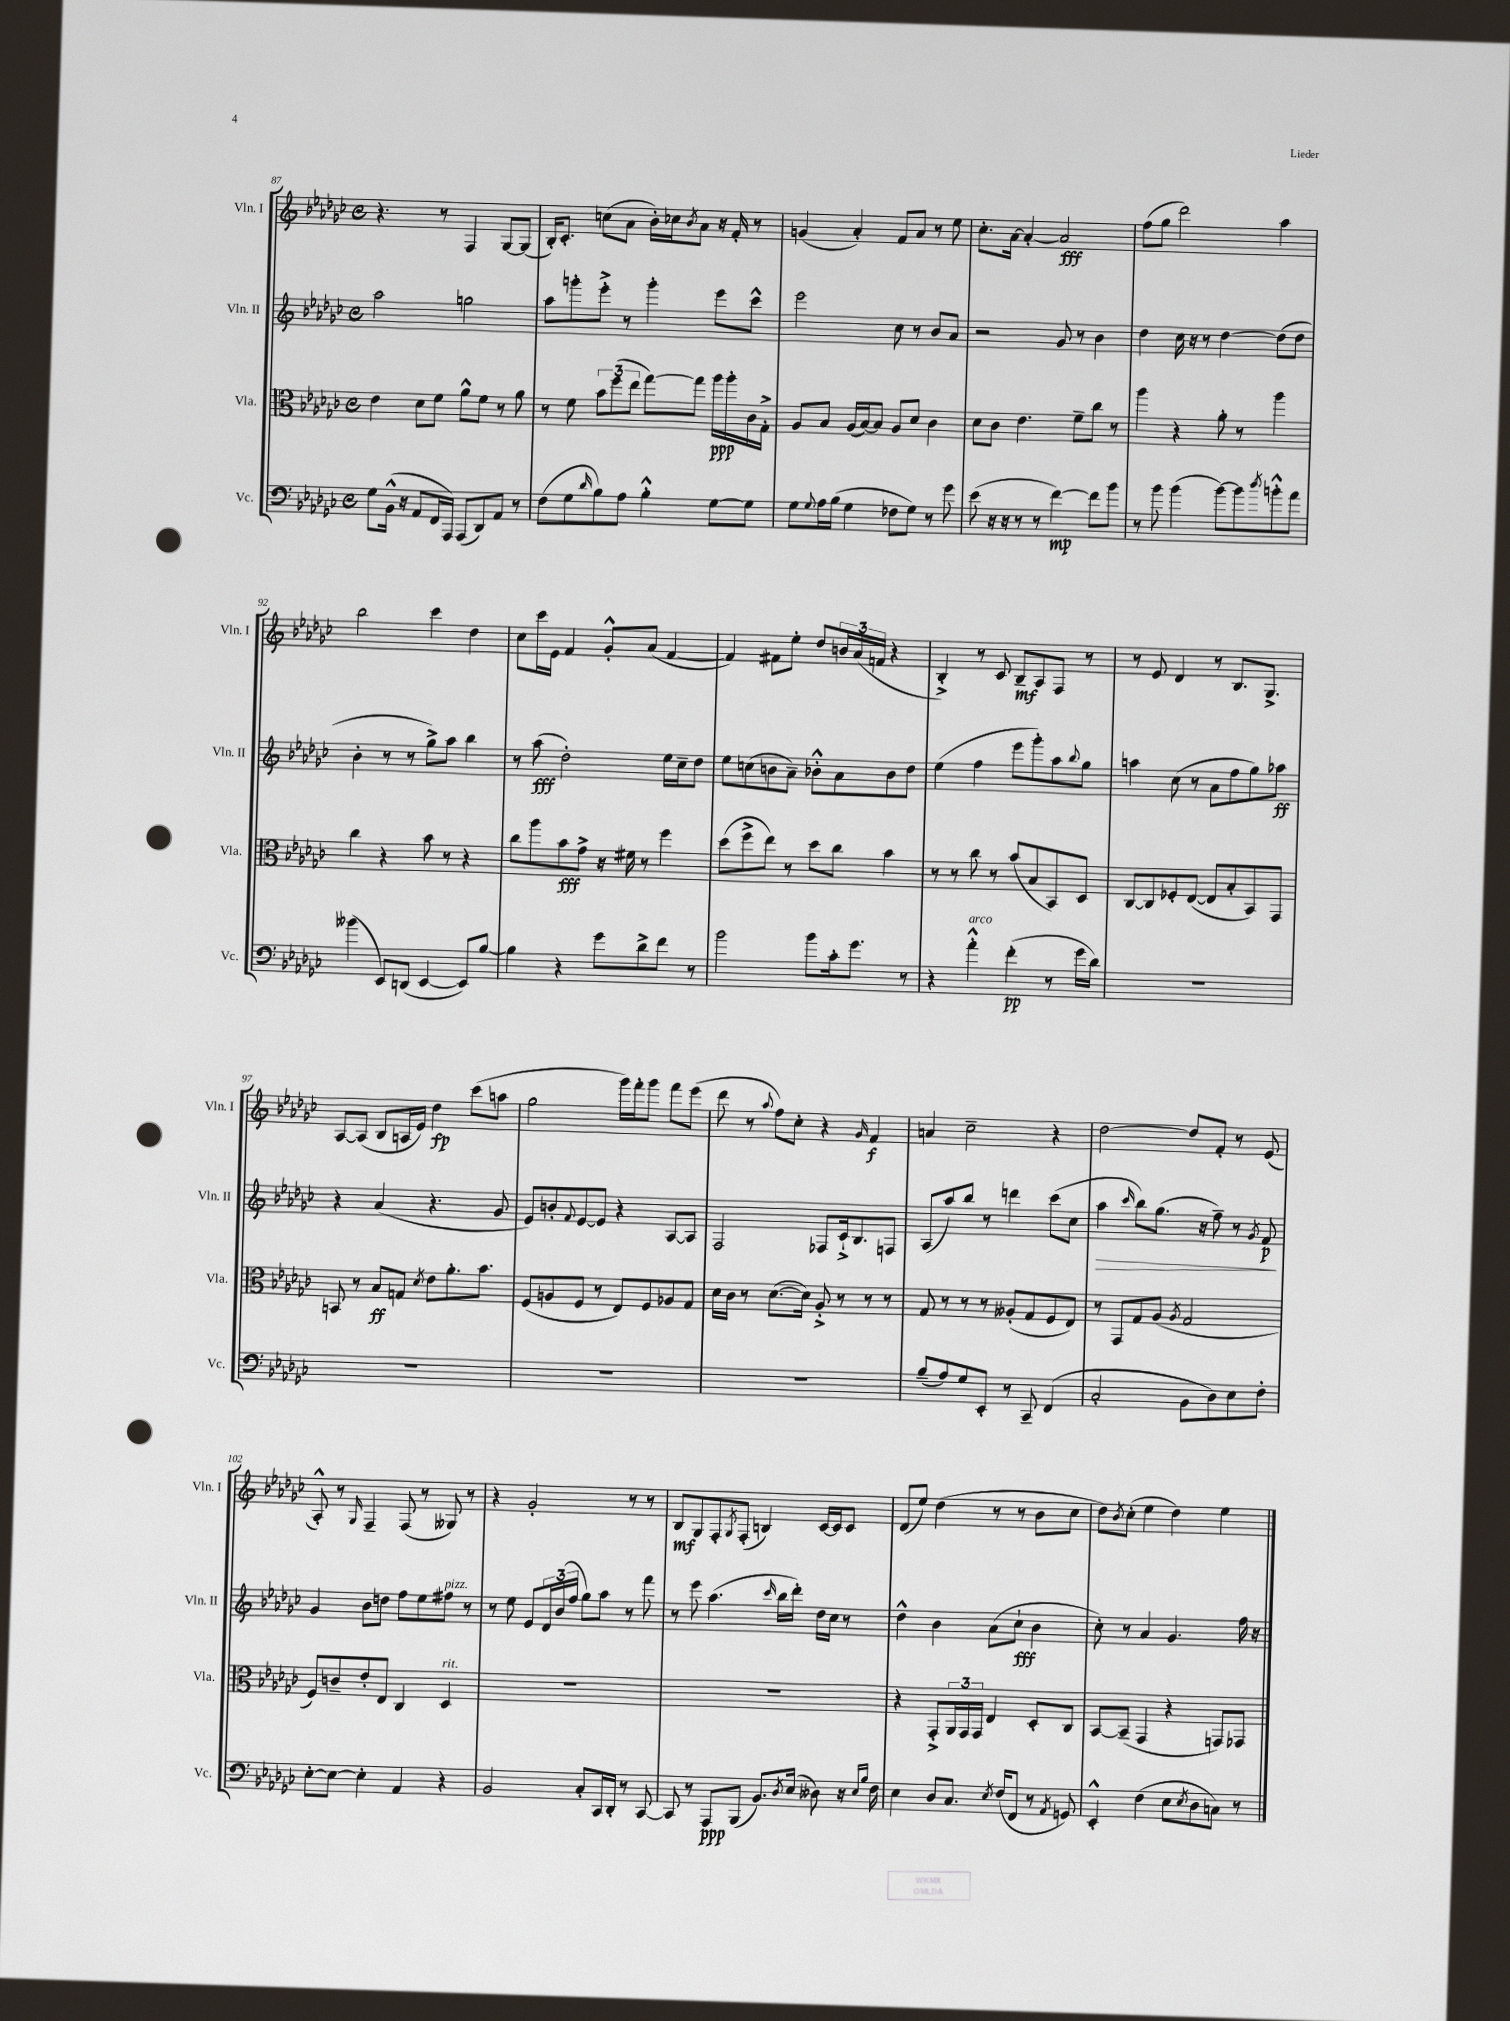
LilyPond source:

<<
\new StaffGroup <<
\new Staff = "s0" \with { instrumentName = "Vln. I" shortInstrumentName = "Vln. I" } {
    \clef treble \key ges \major \defaultTimeSignature \time 4/4
    r4. r8 f4 ges8~ ges8( |
    bes16-.) ces'8.-. c''8( aes'8 bes'16-.) ces''16 \acciaccatura { bes'8 } aes'8 r16 f'16-. r8 |
    g'4( aes'4-.) f'8 aes'8 r8 ees''8 |
    ces''8.-. aes'16~ aes'4~-. aes'2\fff |
    f''8( ges''8 des'''2) aes''4 |
    bes''2 ces'''4 des''4 |
    ces''8 ces'''16 ees'16 f'4 ges'8-.-^ aes'8( f'4~ |
    f'4) fis'8 ees''8-. des''8 \tuplet 3/2 { b'16 aes'16( f'16 } r4 |
    bes4-.->) r8 ces'8 bes8--\mf aes8 f8 r8 |
    r8 ees'8 des'4 r8 bes8. ges8.-> |
    aes8~ aes8( bes8 a16 ees'16) des''4\fp ces'''8( a''8 |
    ges''2 ges'''16) f'''16-. ges'''8 f'''8 ees'''8( |
    des'''8 r8 \appoggiatura { aes''8 } f''8) ces''8-. r4 \grace { ges'16 } f'4\f |
    a'4 ces''2-- r4 |
    des''2~ des''8 f'8-. r8 ees'8( |
    aes8-.-^) r8 \grace { ges16 } f4-- f8( r8 geses8) r8 |
    r4 ges'2-. r8 r8 |
    bes8\mf ges8 f8-. \acciaccatura { ges8 } f8-.( b4) ces'16~ ces'16 ces'8 |
    des'8( ees''8) des''4( r8 r8 bes'8 ces''8 |
    des''8) \acciaccatura { bes'8 } ces''8-.( ees''4 des''4) ees''4 \bar "|." |
}
\new Staff = "s1" \with { instrumentName = "Vln. II" shortInstrumentName = "Vln. II" } {
    \clef treble \key ges \major \defaultTimeSignature \time 4/4
    aes''2 g''2 |
    aes''8 g'''8-. ees'''8-.-> r8 g'''4-. ees'''8 ces'''8-^ |
    ees'''2 ces''8 r8 bes'8 aes'8 |
    r2 ges'8 r8 bes'4 |
    des''4 ces''16 r16 r8 des''4~ des''8( des''8 |
    bes'4-. r8 r8 ges''8->) aes''8 bes''4 |
    r8 aes''8\fff( des''2-.) ees''16 ces''16-- des''8 |
    ees''8 c''8( b'8 aes'8--) bes'8-.-^ aes'8 bes'8 des''8 |
    ees''4( f''4 ees'''8 ges'''8-.) aes''8 \appoggiatura { bes''8 } ges''8 |
    a''4 ces''8( r8 aes'8 f''8 ges''8) aes''8\ff |
    r4 aes'4( r4. ges'8 |
    ees'8) b'8-. \appoggiatura { f'8 } ees'8~ ees'8 r4 aes8~ aes8 |
    f2 fes8 ces'16-!-> bes8. f8 |
    aes8( aes''8) bes''8 r8 d'''4 ces'''8( ces''8 |
    aes''4\> \grace { ces'''16 } bes''8) ges''8.( r16 f''8--) r8 \acciaccatura { ges'8 } f'8\p\! |
    ges'4 bes'8 d''8 f''8 ees''8 fis''8^\markup { \italic "pizz." } r8 |
    r8 ees''8 ees'8 \tuplet 3/2 { des'16 bes'16( f''16 } ges''8) aes''8 r8 f'''8 |
    r8 ees'''8 aes''4.( \grace { ces'''16 } bes''16 des'''16-.) des''16 ces''16 r8 |
    des''4-^ bes'4 aes'8( ces''8-!\fff bes'4 |
    ces''8-.) r8 aes'4 ges'4. f''16 r16 \bar "|." |
}
\new Staff = "s2" \with { instrumentName = "Vla." shortInstrumentName = "Vla." } {
    \clef alto \key ges \major \defaultTimeSignature \time 4/4
    ees'4 des'8 f'8 aes'8-^ f'8 r8 aes'8 |
    r8 f'8 \tuplet 3/2 { bes'8 f''8( ees''8 } ges''8~) ges''8 aes''16\ppp aes''16-. ces'16 ges16-.-> |
    aes8 bes8 aes16( bes16~) bes8 aes8 des'8 ces'4 |
    des'8 ces'8 ees'4. f'8-- ces''8 r8 |
    aes''4 r4 aes'8-. r8 aes''4 |
    ces''4 r4 bes'8 r8 r4 |
    ces''8 aes''8 bes'8\fff ges'8-> r16 fis'16 r8 f''4 |
    des''8( f''8-> ees''8) r8 des''8 ces''8 bes'4 |
    r8 r8 ces''8 r8 bes'8( bes8 bes,8) des8 |
    ces8~ ces8 fes8-. ees8~( ees8 bes8-. bes,8) ges,8 |
    b,8 r8 bes8\ff g8 \acciaccatura { des'8 } ees'8 aes'8.-. bes'8. |
    f8( a8 f8 r8 ees8) f8 aes8 ges8 |
    des'16 ces'16 r8 des'8.~( des'16) aes8-.-> r8 r8 r8 |
    ges8 r8 r8 r8 aeses8-.( ges8 f8 ees8) |
    r8 ges,8 ges8 aes8( \acciaccatura { aes8 } ges2 |
    f8) c'8-- ees'8-. ees8 ces4 des4^\markup { \italic "rit." } |
    R1 |
    R1 |
    r4 ges,8-.-> \tuplet 3/2 { aes,16 ges,16 ges,16 } ees4 des8-. ces8 |
    bes,8~ bes,8--( ges,4 r4 g,8) ges,8 \bar "|." |
}
\new Staff = "s3" \with { instrumentName = "Vc." shortInstrumentName = "Vc." } {
    \clef bass \key ges \major \defaultTimeSignature \time 4/4
    ges8 bes,16-^( r16 aes,8 f,16 aes,,16) aes,,8( des,8) aes,8 r8 |
    f8( ges8 \grace { des'16 } bes8) aes8 bes4-.-^ ges8~ ges8 |
    ges8 \appoggiatura { ges8 } aes16 bes16( ges4 fes8 ges8) r8 ges'8 |
    ees'8( r16 r16 r8 r8 f'4~\mp) f'8 bes'8 |
    r8 bes'8 bes'4( bes'8~) bes'8 \acciaccatura { des''8 } b'8-.-^ aes'8 |
    beses'4( ees,8) d,8( ees,4~ ees,8) bes8~ |
    bes4 r4 ges'8 des'8-> f'8 r8 |
    bes'2 bes'8 ces'16-. ges'8. r8 |
    r4 aes'4-.-^^\markup { \italic "arco" } f'4-.\pp( r8 ges'16 des'16) |
    R1 |
    R1 |
    R1 |
    R1 |
    bes8--( aes8) ges8 ees,8-. r8 ces,8-- f,4( |
    ces2-. bes,8 des8) ees8 f8-. |
    ees8~-. ees8~ ees4-. aes,4 r4 |
    bes,2 ces8-. ces,16 des,16-. r8 ces,8~ |
    ces,8 r8 aes,,8\ppp bes,,8( bes,8.) \acciaccatura { des8 } ees16( deses8) r16 \grace { ees16 bes16 } f16 |
    ees4 des8 ces8. \acciaccatura { ees8 } f16( f,8 r8 \acciaccatura { aes,8 } g,8) |
    ees,4-.-^ f4( ees8 \acciaccatura { ees8 } des8 c8) r8 \bar "|." |
}
>>
>>
\layout { \context { \Score currentBarNumber = #87 } }
